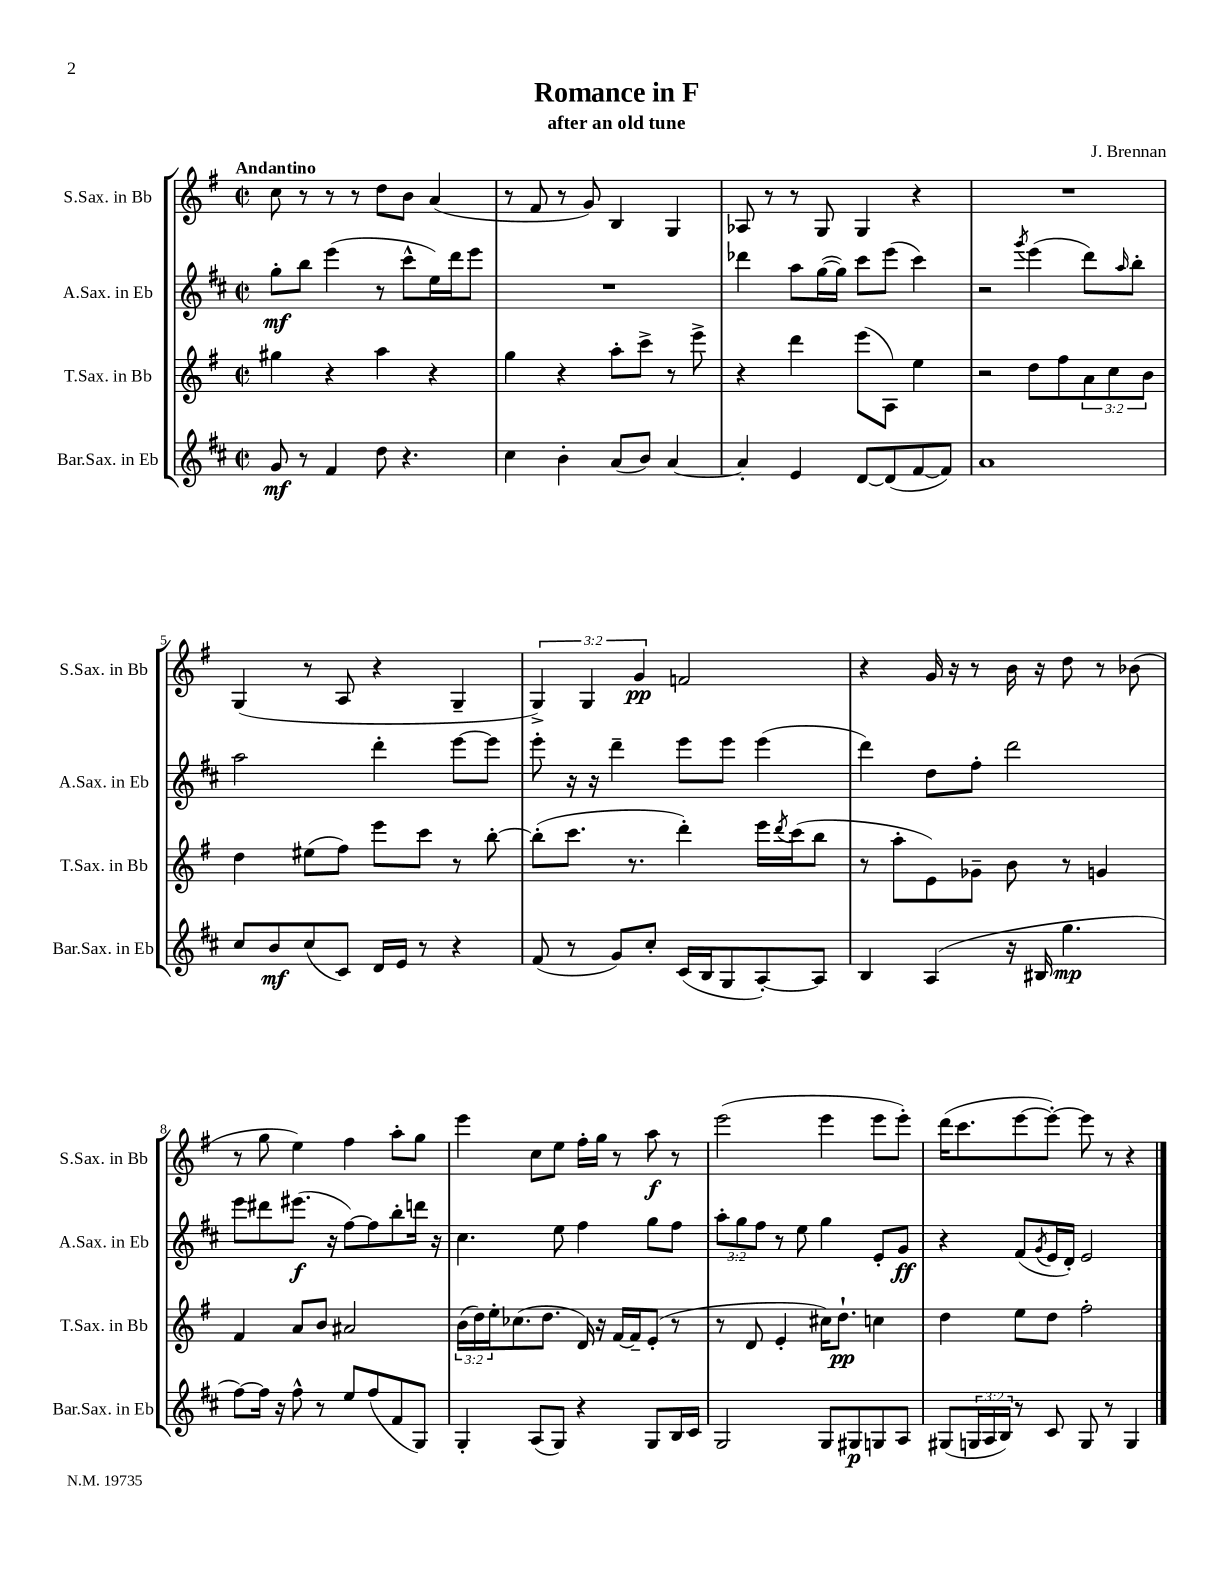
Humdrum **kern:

**kern	**kern	**kern	**kern
*staff4	*staff3	*staff2	*staff1
*clefG2	*clefG2	*clefG2	*clefG2
*k[f#c#]	*k[f#]	*k[f#c#]	*k[f#]
*M2/2	*M2/2	*M2/2	*M2/2
*met(c|)	*met(c|)	*met(c|)	*met(c|)
8g	4gg#	8gg'	8cc
8r	.	8bb	8r
4f#	4r	(4eee	8r
.	.	.	8r
8dd	4aa	8r	8dd
4.r	.	8ccc#^^	8b
.	4r	16ee)	(4a
.	.	16ddd	.
.	.	8eee	.
=	=	=	=
4cc#	4gg	1r	8r
.	.	.	8f#
4b'	4r	.	8r
.	.	.	8g)
(8a	8aa'	.	4B
8b)	8ccc^	.	.
[4a	8r	.	4G
.	8eee^	.	.
=	=	=	=
4a']	4r	4ddd-	8A-
.	.	.	8r
4e	4ddd	8aa	8r
.	.	([16gg	8G
.	.	16gg])	.
[8d	(8eee	8ccc#	4G
(8d]	8A)	(8eee	.
[8f#	4ee	4ccc#)	4r
8f#])	.	.	.
=	=	=	=
1a	2r	2r	1r
.	.	8qggg	.
.	8dd	(4eee	.
.	8ff#	.	.
.	12a	8ddd)	.
.	12cc	.	.
.	.	16qqaa	.
.	.	8bb'	.
.	12b	.	.
=	=	=	=
8cc#	4dd	2aa	(4G
8b	.	.	.
(8cc#	(8ee#	.	8r
8c#)	8ff#)	.	8A
16d	8eee	4ddd'	4r
16e	.	.	.
8r	8ccc	.	.
4r	8r	[8eee	4G~
.	[8bb'	8eee]	.
=	=	=	=
(8f#	(8bb']	8eee'	6G^)
8r	8.ccc	16r	.
.	.	.	6G
.	.	16r	.
8g)	.	4ddd~	.
.	8.r	.	.
.	.	.	6g
8cc#'	.	.	.
(16c#	4ddd')	8eee	2f
16B	.	.	.
8G	.	8eee	.
[8A')	16eee	(4eee	.
.	8qddd	.	.
.	(16ccc	.	.
8A]	8bb	.	.
=	=	=	=
4B	8r	4ddd)	4r
.	8aa'	.	.
(4A	8e)	8dd	16g
.	.	.	16r
.	8g-~	8ff#'	8r
16r	8b	2ddd	16b
16B#	.	.	16r
4.gg	8r	.	8dd
.	4g	.	8r
.	.	.	(8b-
=	=	=	=
[8ff#)	4f#	8eee	8r
16ff#]	.	8ddd#	8gg
16r	.	.	.
8ff#^^	8a	(8.eee#	4ee)
8r	8b	.	.
.	.	16r	.
8ee	2a#	[8ff#)	4ff#
(8ff#	.	8ff#]	.
8f#	.	8bb'	8aa'
8G)	.	16ddd	8gg
.	.	16r	.
=	=	=	=
4G'	(24b	4.cc#	4eee
.	24dd)	.	.
.	24ee'	.	.
.	(8.cc-	.	.
(8A	.	.	8cc
.	8.dd	.	.
8G)	.	8ee	8ee
4r	16d)	4ff#	16ff#'
.	16r	.	16gg
.	[16f#	.	8r
.	16f#~]	.	.
8G	(8e'	8gg	8aa
16B	8r	8ff#	8r
16c#	.	.	.
=	=	=	=
2G	8r	12aa'	(2eee
.	.	12gg	.
.	8d	.	.
.	.	12ff#	.
.	4e'	8r	.
.	.	8ee	.
8G	16cc#)	4gg	4eee
.	8.dd`	.	.
8G#	.	.	.
8G	4cc	8e'	8eee
8A	.	8g	8eee')
=	=	=	=
(8G#	4dd	4r	(16ddd
.	.	.	8.ccc
24G	.	.	.
24A	.	.	.
24B)	.	.	.
8r	8ee	(8f#	[8eee
.	.	8qg	.
8c#	8dd	16e	8eee'_)
.	.	16d')	.
8G	2ff#'	2e	8eee]
8r	.	.	8r
4G	.	.	4r
==	==	==	==
*-	*-	*-	*-
